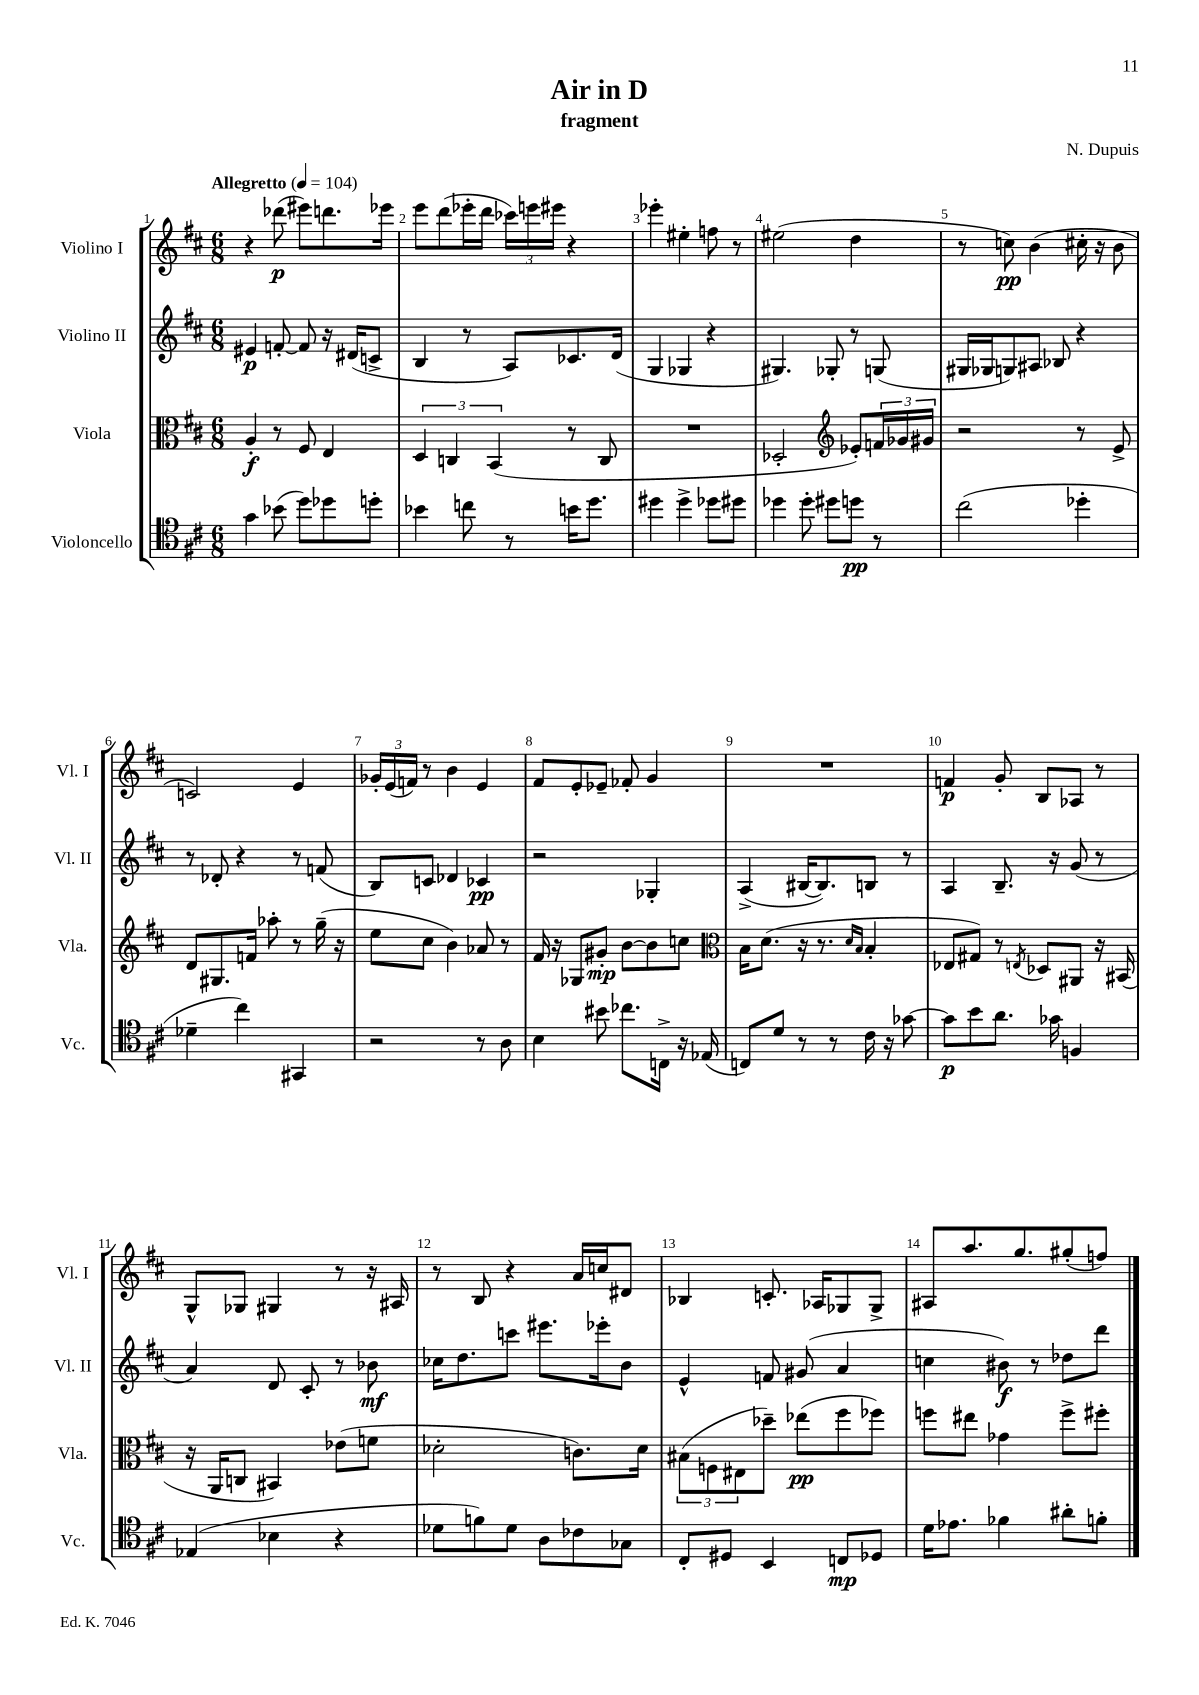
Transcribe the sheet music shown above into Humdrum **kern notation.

**kern	**dynam	**kern	**dynam	**kern	**dynam	**kern	**dynam
*part4	*part4	*part3	*part3	*part2	*part2	*part1	*part1
*staff4	*staff4	*staff3	*staff3	*staff2	*staff2	*staff1	*staff1
*I"Violoncello	*	*I"Viola	*	*I"Violino II	*	*I"Violino I	*
*I'Vc.	*	*I'Vla.	*	*I'Vl. II	*	*I'Vl. I	*
*clefC4	*	*clefC3	*	*clefG2	*	*clefG2	*
*k[f#c#]	*	*k[f#c#]	*	*k[f#c#]	*	*k[f#c#]	*
*M6/8	*	*M6/8	*	*M6/8	*	*M6/8	*
*MM104	*	*MM104	*	*MM104	*	*MM104	*
=1	=1	=1	=1	=1	=1	=1	=1
!	!	!	!	!	!	!LO:TX:a:B:t=Allegretto	!
4g\	.	4A'/	f	4e#X/	p	4r	.
(8b-X\	.	8r	.	[8fn'/	.	(8ddd-X\	p
8dd\L)	.	8F#/	.	8f/]	.	8eee#X\L)	.
8dd-X\	.	4E/	.	16r	.	8.dddn\	.
.	.	.	.	(16d#X/KL	.	.	.
8ddn'\J	.	.	.	8cn^/J	.	.	.
.	.	.	.	.	.	16eee-X\Jk	.
=2	=2	=2	=2	=2	=2	=2	=2
4b-X\	.	6D/	.	4B/	.	8eee\L	.
.	.	.	.	.	.	(8ddd\	.
.	.	6Cn/	.	.	.	.	.
8ccn\	.	.	.	8r	.	16eee-X'\L	.
.	.	.	.	.	.	16ddd\JJ	.
.	.	(6BB/	.	.	.	.	.
8r	.	.	.	8A/L)	.	24ccc-X\LL)	.
.	.	.	.	.	.	24eeen\	.
.	.	.	.	.	.	24eee#X\JJ	.
16bn\KL	.	8r	.	8.c-X/	.	4r	.
8.dd\J	.	.	.	.	.	.	.
.	.	8C/	.	.	.	.	.
.	.	.	.	(16d/Jk	.	.	.
=3	=3	=3	=3	=3	=3	=3	=3
4dd#X\	.	2.r	.	4G/	.	4eee-X'\	.
4dd#^\	.	.	.	4G-X/	.	4ee#X'\	.
8dd-X\L	.	.	.	4r	.	8ffn\	.
8dd#X\J	.	.	.	.	.	8r	.
=4	=4	=4	=4	=4	=4	=4	=4
4dd-X\	.	2D-X'/	.	4.G#X/)	.	(2ee#X\	.
8dd-'\	.	.	.	.	.	.	.
8dd#X\L	.	.	.	8G-X'/	.	.	.
*	*	*clefG2	*	*	*	*	*
8ddn\J	pp	8e-X'/L)	.	8r	.	4dd\	.
8r	.	24fn/L	.	(8Gn/	.	.	.
.	.	24g-X/	.	.	.	.	.
.	.	24g#X/JJ	.	.	.	.	.
=5	=5	=5	=5	=5	=5	=5	=5
(2cc#\	.	2r	.	16G#X/LL	.	8r	.
.	.	.	.	16G-X/J	.	.	.
.	.	.	.	8Gn/)	.	8ccn\)	pp
.	.	.	.	8A#X/J	.	(4b\	.
.	.	.	.	8B-X/	.	.	.
4dd-X'\	.	8r	.	4r	.	16cc#X'\	.
.	.	.	.	.	.	16r	.
.	.	8e^/	.	.	.	8b\	.
!!LO:LB:g=z
=6	=6	=6	=6	=6	=6	=6	=6
4d-X~\	.	8d/L	.	8r	.	2cn/)	.
.	.	8.G#X/	.	8d-X'/	.	.	.
4cc#\)	.	.	.	4r	.	.	.
.	.	16fn/Jk	.	.	.	.	.
.	.	8aa-X'\	.	.	.	.	.
4GG#X/	.	8r	.	8r	.	4e/	.
.	.	(16gg~\	.	(8fn/	.	.	.
.	.	16r	.	.	.	.	.
=7	=7	=7	=7	=7	=7	=7	=7
2r	.	8ee\L	.	8B/L)	.	24g-X'/LL	.
.	.	.	.	.	.	(24e/	.
.	.	.	.	.	.	24fn/JJ)	.
.	.	8cc#\J	.	8cn/J	.	8r	.
.	.	4b\)	.	4d-X/	.	4b\	.
8r	.	8a-X/	.	4c-X/	pp	4e/	.
8A\	.	8r	.	.	.	.	.
=8	=8	=8	=8	=8	=8	=8	=8
4B\	.	16f#/	.	2r	.	8f#/L	.
.	.	16r	.	.	.	.	.
.	.	8G-X/L	.	.	.	8e'/	.
8b#X\	.	8g#X'/J	mp	.	.	8e-X~/J	.
8.cc-X\L	.	[8b\L	.	.	.	8f-X'/	.
.	.	8b\]	.	4G-X'/	.	4g/	.
16Cn^\Jk	.	.	.	.	.	.	.
16r	.	8ccn\J	.	.	.	.	.
(16E-X/	.	.	.	.	.	.	.
=9	=9	=9	=9	=9	=9	=9	=9
*	*	*clefC3	*	*	*	*	*
8Cn/L)	.	16B\KL	.	(4A^/	.	2.r	.
.	.	(8.d\J	.	.	.	.	.
8d/J	.	.	.	.	.	.	.
8r	.	16r	.	[16B#X/KL	.	.	.
.	.	8.r	.	8.B#/])	.	.	.
8r	.	.	.	.	.	.	.
.	.	16qqd/LL	.	.	.	.	.
.	.	16qqB/JJ	.	.	.	.	.
16c#\	.	4B'/	.	8Bn/J	.	.	.
16r	.	.	.	.	.	.	.
[8g-X\	.	.	.	8r	.	.	.
=10	=10	=10	=10	=10	=10	=10	=10
8g-\L]	p	8E-X/L	.	4A/	.	4fn/	p
8b\	.	8G#X/J)	.	.	.	.	.
8.a\J	.	8r	.	8.B~/	.	8g'/	.
.	.	8qEn/	.	.	.	.	.
.	.	8D-X/L	.	.	.	8B/L	.
16g-X\	.	.	.	16r	.	.	.
4Fn/	.	8AA#X/J	.	(8g/	.	8A-X/J	.
.	.	16r	.	8r	.	8r	.
.	.	(16BB#X/	.	.	.	.	.
!!LO:LB:g=z
=11	=11	=11	=11	=11	=11	=11	=11
(4E-X/	.	16r	.	4a/)	.	8G^^/L	.
.	.	16AA/KL	.	.	.	.	.
.	.	8Cn/J	.	.	.	8G-X/J	.
4B-X\	.	4BB#X/)	.	8d/	.	4G#X/	.
.	.	.	.	8c#'/	.	.	.
4r	.	(8e-X\L	.	8r	.	8r	.
.	.	8fn\J	.	8b-X\	mf	16r	.
.	.	.	.	.	.	16A#X/	.
=12	=12	=12	=12	=12	=12	=12	=12
8d-X\L	.	2d-X'\	.	16cc-X\KL	.	8r	.
.	.	.	.	8.dd\	.	.	.
8fn\)	.	.	.	.	.	8B/	.
8d-\J	.	.	.	8cccn\J	.	4r	.
8A\L	.	.	.	8.eee#X\L	.	.	.
8c-X\	.	8.cn\L)	.	.	.	16a/LL	.
.	.	.	.	16eee-X'\k	.	16ccn/J	.
8G-X\J	.	.	.	8b\J	.	8d#X/J	.
.	.	16d-\Jk	.	.	.	.	.
=13	=13	=13	=13	=13	=13	=13	=13
8C#'/L	.	(12B#X\L	.	4e^^/	.	4B-X/	.
.	.	12Fn\	.	.	.	.	.
8D#X/J	.	.	.	.	.	.	.
.	.	12E#X\	.	.	.	.	.
4BB/	.	8dd-X~\J)	.	8fn/	.	8.cn'/	.
.	.	(8ee-X\L	pp	(8g#X/	.	.	.
.	.	.	.	.	.	16A-X/KL	.
8Cn/L	mp	8ff#\	.	4a/	.	8G-X/	.
8D-X/J	.	8ff-X\J)	.	.	.	8G-^/J	.
=14	=14	=14	=14	=14	=14	=14	=14
16d\KL	.	8ffn\L	.	4ccn\	.	8A#X/L	.
8.e-X\J	.	.	.	.	.	.	.
.	.	8ee#X\J	.	.	.	8.aa/	.
4f-X\	.	4g-X\	.	8b#X\)	f	.	.
.	.	.	.	.	.	8.gg/	.
.	.	.	.	8r	.	.	.
8a#X'\L	.	8ff^\L	.	8dd-X\L	.	(8gg#X'/	.
8fn'\J	.	8ff#X'\J	.	8ddd\J	.	8ffn/J)	.
==	==	==	==	==	==	==	==
*-	*-	*-	*-	*-	*-	*-	*-
